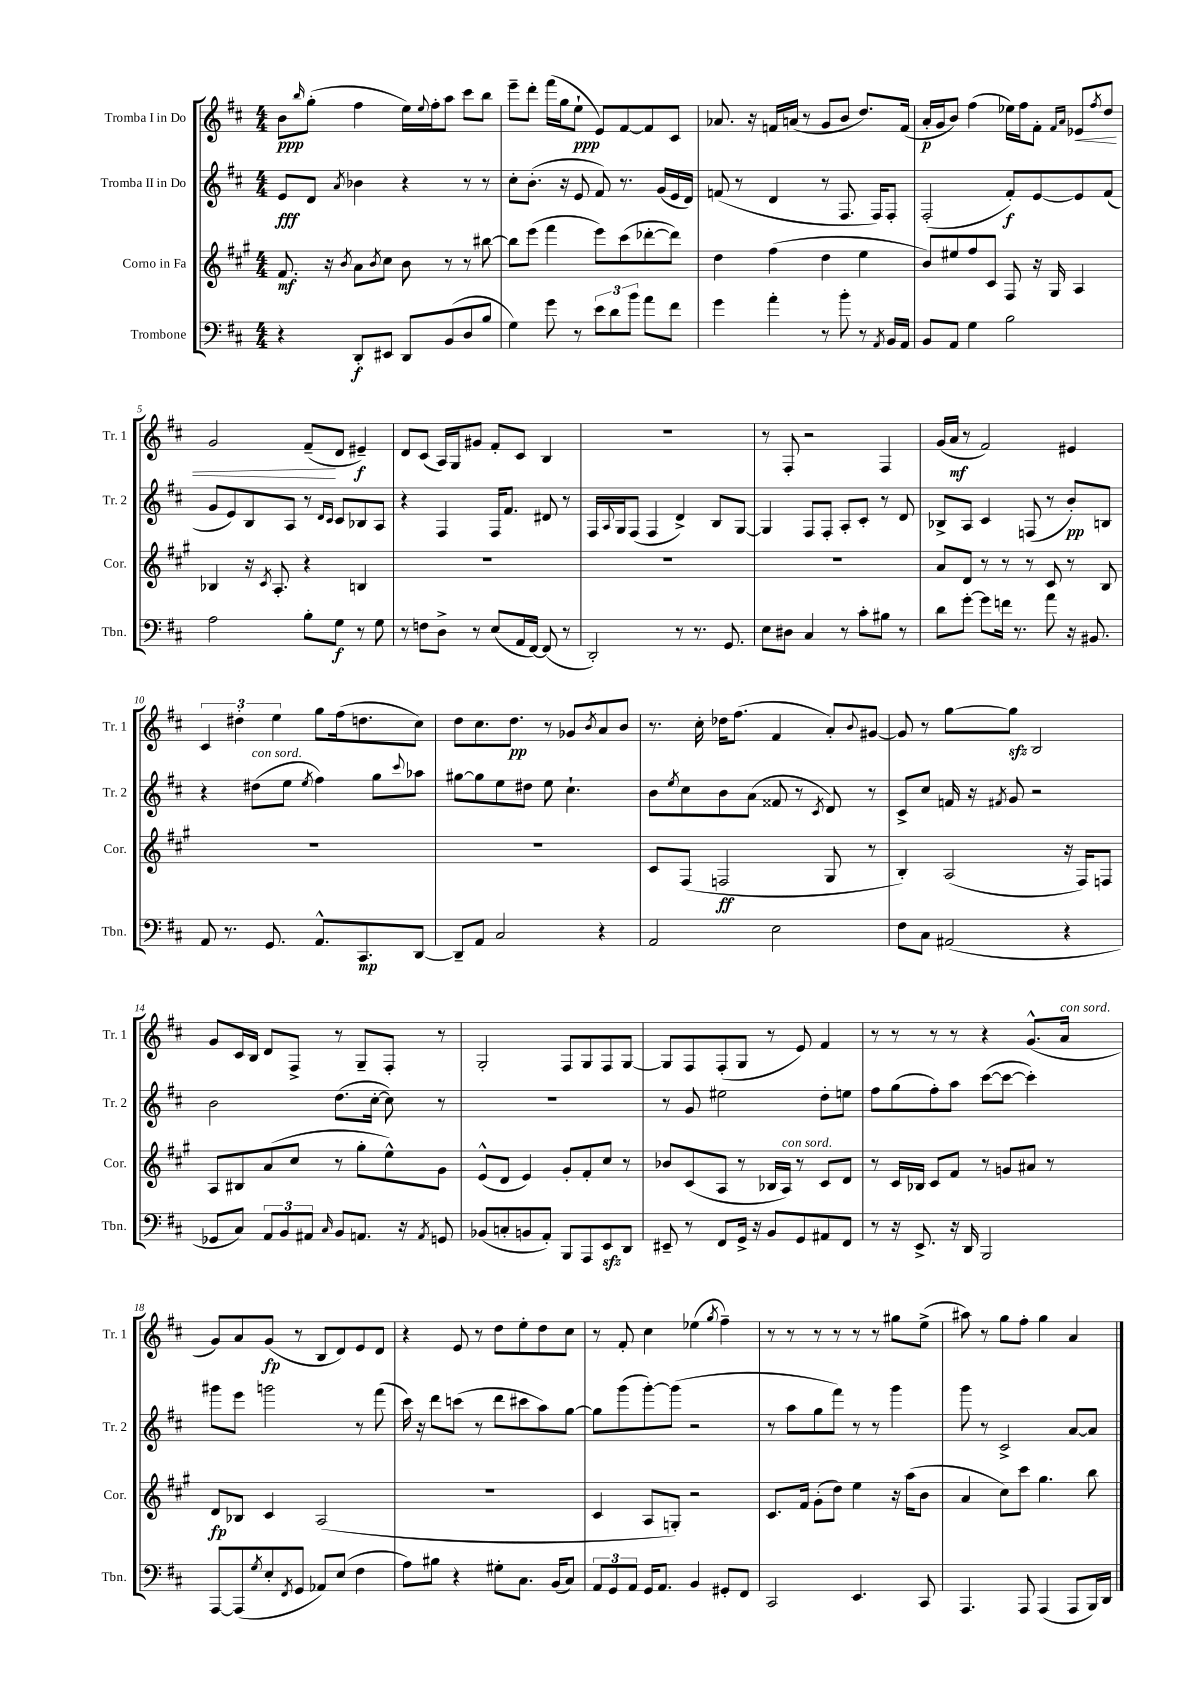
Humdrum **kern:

**kern	**kern	**kern	**kern
*staff4	*staff3	*staff2	*staff1
*clefF4	*clefG2	*clefG2	*clefG2
*k[f#c#]	*k[f#c#g#]	*k[f#c#]	*k[f#c#]
*M4/4	*M4/4	*M4/4	*M4/4
4r	8.f#	8e	8b
.	.	.	16qqbb
.	.	8d	(8gg'
.	16r	.	.
.	8qb	8qa	.
8DD'	8a	4b-	4ff#
.	8qb	.	.
8EE#	8cc#	.	.
8DD	8b	4r	16ee)
.	.	.	8qqee
.	.	.	16ff#'
(8BB	8r	.	8aa
8D	8r	8r	8ccc#
8B	[8bb#	8r	8bb
=	=	=	=
4G)	8bb#]	8cc#'	8eee~
.	(8eee	(8.b'	8ddd'
8g	4fff#	.	(16fff#
.	.	16r	16gg
8r	.	8e	8ee`
12e	8eee)	8f#)	8e)
12d	.	.	.
.	(8ccc#	8.r	[8f#
12b	.	.	.
8a	[8ddd-'	.	8f#]
.	.	(16g	.
8f#	8ddd-])	16e	8c#
.	.	16d)	.
=	=	=	=
4g	4dd	(8f	8.a-
.	.	8r	.
.	.	.	16r
4a'	(4ff#	4d	16f
.	.	.	(16a
.	.	.	8r
8r	4dd	8r	8g
8b'	.	8.F#	8b
8r	4ee	.	8.dd)
.	.	16F#)	.
8qAA	.	.	.
16BB	.	8F#'	.
16AA	.	.	(16f
=	=	=	=
8BB	8b)	(2F#'	16a'
.	.	.	16g
8AA	8ee#	.	8b)
4G	8ff#	.	(4ff#
.	8c#	.	.
2B	8F#	8f#')	16ee-)
.	.	.	16ff#
.	16r	[8e	8f#'
.	16G#	.	.
.	.	.	16qqf#
.	.	.	16qqa
.	4A	8e]	8e-
.	.	.	8qff#
.	.	(8f#	8dd
=	=	=	=
2A	4B-	8g	2g
.	.	8e)	.
.	16r	8B	.
.	8qc#	.	.
.	8.A'	.	.
.	.	8A	.
8B'	4r	8r	(8f#~
.	.	16qqd	.
.	.	16qqc#	.
8G	.	8c#	8d
8r	4B	8B-	4e#~)
8G	.	8A	.
=	=	=	=
8r	1r	4r	8d
8F	.	.	(8c#
8D^	.	4F#	16A)
.	.	.	16G
8r	.	.	8g#
(8E	.	16F#	8f#'
.	.	8.f#	.
16AA	.	.	8c#
[16FF#)	.	.	.
(8FF#]	.	8d#	4B
8r	.	8r	.
=	=	=	=
2DD')	1r	16F#	1r
.	.	8qqA	.
.	.	16G	.
.	.	(8F#	.
.	.	4F#	.
8r	.	4d^)	.
8.r	.	.	.
.	.	8B	.
8.GG	.	.	.
.	.	[8G	.
=	=	=	=
8E	1r	4G]	8r
8D#	.	.	8F#'
4C#	.	8F#	2r
.	.	8F#'	.
8r	.	8A'	.
8c#'	.	8c#'	.
8B#	.	8r	4F#
8r	.	8d	.
=	=	=	=
8d	8a	8B-^	(16g
.	.	.	16a
[8g'	8d	8A	8r
8g]	8r	4c#	2f#)
16f	8r	.	.
8.r	.	.	.
.	8r	(8F	.
8a	8c#	8r	.
16r	8r	8b')	4e#
8.BB#	.	.	.
.	8B	8B	.
=	=	=	=
8AA	1r	4r	6c#
8.r	.	.	.
.	.	.	6dd#'
.	.	(8dd#	.
8.GG	.	.	.
.	.	.	6ee
.	.	8ee	.
.	.	8qee	.
8.AA^^	.	4ff#)	8gg
.	.	.	(16ff#
8.CC#	.	.	8.dd
.	.	8gg	.
.	.	8qqccc#	.
[8DD	.	8aa-	8cc#)
=	=	=	=
8DD~]	1r	[8gg#	8dd
8AA	.	8gg#]	8.cc#
2C#	.	8ee	.
.	.	.	8.dd
.	.	8dd#	.
.	.	8ee	8r
.	.	4.cc#`	8g-
.	.	.	8qb
4r	.	.	8a
.	.	.	8b
=	=	=	=
2AA	8c#	8b	8.r
.	.	8qee	.
.	(8F#	8cc#	.
.	.	.	16cc#'
.	2F	8b	16dd-
.	.	.	(8.ff#
.	.	(8a	.
2E	.	8f##	4f#
.	.	8r	.
.	.	8qc#	.
.	8G#	8d)	8a')
.	.	.	8qqb
.	8r	8r	[8g#
=	=	=	=
8F#	4B')	8c#^	8g#]
8C#	.	8cc#	8r
(2AA#	(2A	16f	[8gg
.	.	16r	.
.	.	8qf#	.
.	.	8g	8gg]
.	.	2r	2B
4r	16r	.	.
.	16F#)	.	.
.	8F	.	.
=	=	=	=
8GG-	8A	2b	8g
8C#)	8B#	.	16c#
.	.	.	16B
12AA	(8a	.	8d
12BB	.	.	.
.	8cc#	.	8F#^
12AA#	.	.	.
16qqC#	.	.	.
8BB	8r	(8.dd	8r
8.AA	8gg#'	.	8G~
.	.	[16cc#'	.
.	8ee^^)	8cc#])	8F#'
16r	.	.	.
8qAA	.	.	.
8GG	8g#	8r	8r
=	=	=	=
(8BB-	(8e^^	1r	2G'
8C'	8d	.	.
8BB	4e)	.	.
8AA')	.	.	.
8BBB	8g#'	.	8F#
8AAA	8f#'	.	8G
8EE	8cc#	.	8F#
8DD	8r	.	[8G
=	=	=	=
8EE#~	8b-	8r	8G]
8r	(8c#	8g	8F#
8FF#	8A	2ee#	(8F#'
16GG^	8r	.	8G
16r	.	.	.
8BB	16B-	.	8r
.	16A)	.	.
8GG	8r	.	8e)
8AA#	8c#	8dd'	4f#
8FF#	8d	8ee	.
=	=	=	=
8r	8r	8ff#	8r
16r	16c#	(8gg	8r
8.EE^	16B-	.	.
.	8c#	8ff#')	8r
16r	8f#	8aa	8r
16DD	.	.	.
2BBB	8r	([8ccc#	4r
.	8g	8ccc#_	.
.	8a#	4ccc#'])	(8.g^^
.	8r	.	.
.	.	.	16a
=	=	=	=
[8AAA	8d	8ggg#	8g)
(8AAA]	8B-	8eee	8a
8qG	.	.	.
8E'	4c#	2ggg	(8g
8qFF#	.	.	.
8GG	.	.	8r
8AA-)	(2A	.	8B
(8E	.	.	8d)
4F#	.	8r	8e
.	.	(8fff#	8d
=	=	=	=
8A)	1r	16ccc#)	4r
.	.	16r	.
8B#	.	8ddd	.
4r	.	(8ccc	8e
.	.	8r	8r
8G#'	.	8ddd	8dd
8.C#	.	8ccc#	8ee'
.	.	8aa)	8dd
(16BB	.	.	.
8C#)	.	[8gg	8cc#
=	=	=	=
12AA	4c#	8gg]	8r
12GG	.	.	.
.	.	(8ggg	8f#'
12AA	.	.	.
16GG	8A	[8ggg')	4cc#
8.AA	.	.	.
.	8G')	(8ggg]	.
4BB	2r	2r	(4ee-
.	.	.	8qgg
8GG#'	.	.	4ff#~)
8FF#	.	.	.
=	=	=	=
2CC#	8.c#	8r	8r
.	.	8aa	8r
.	16f#	.	.
.	(8g#'	8gg	8r
.	8dd)	8fff#)	8r
4.EE	4ee	8r	8r
.	.	8r	8r
.	16r	4ggg	8gg#
.	(16aa	.	.
8CC#	8b	.	(8ee^
=	=	=	=
4.AAA	4a	8ggg	8aa#)
.	.	8r	8r
.	8cc#)	2c#^	8gg
8AAA	8ccc#	.	8ff#'
(4AAA	4.gg#	.	4gg
8AAA	.	[8a	4a
16BBB)	8bb	8a]	.
16DD	.	.	.
==	==	==	==
*-	*-	*-	*-
